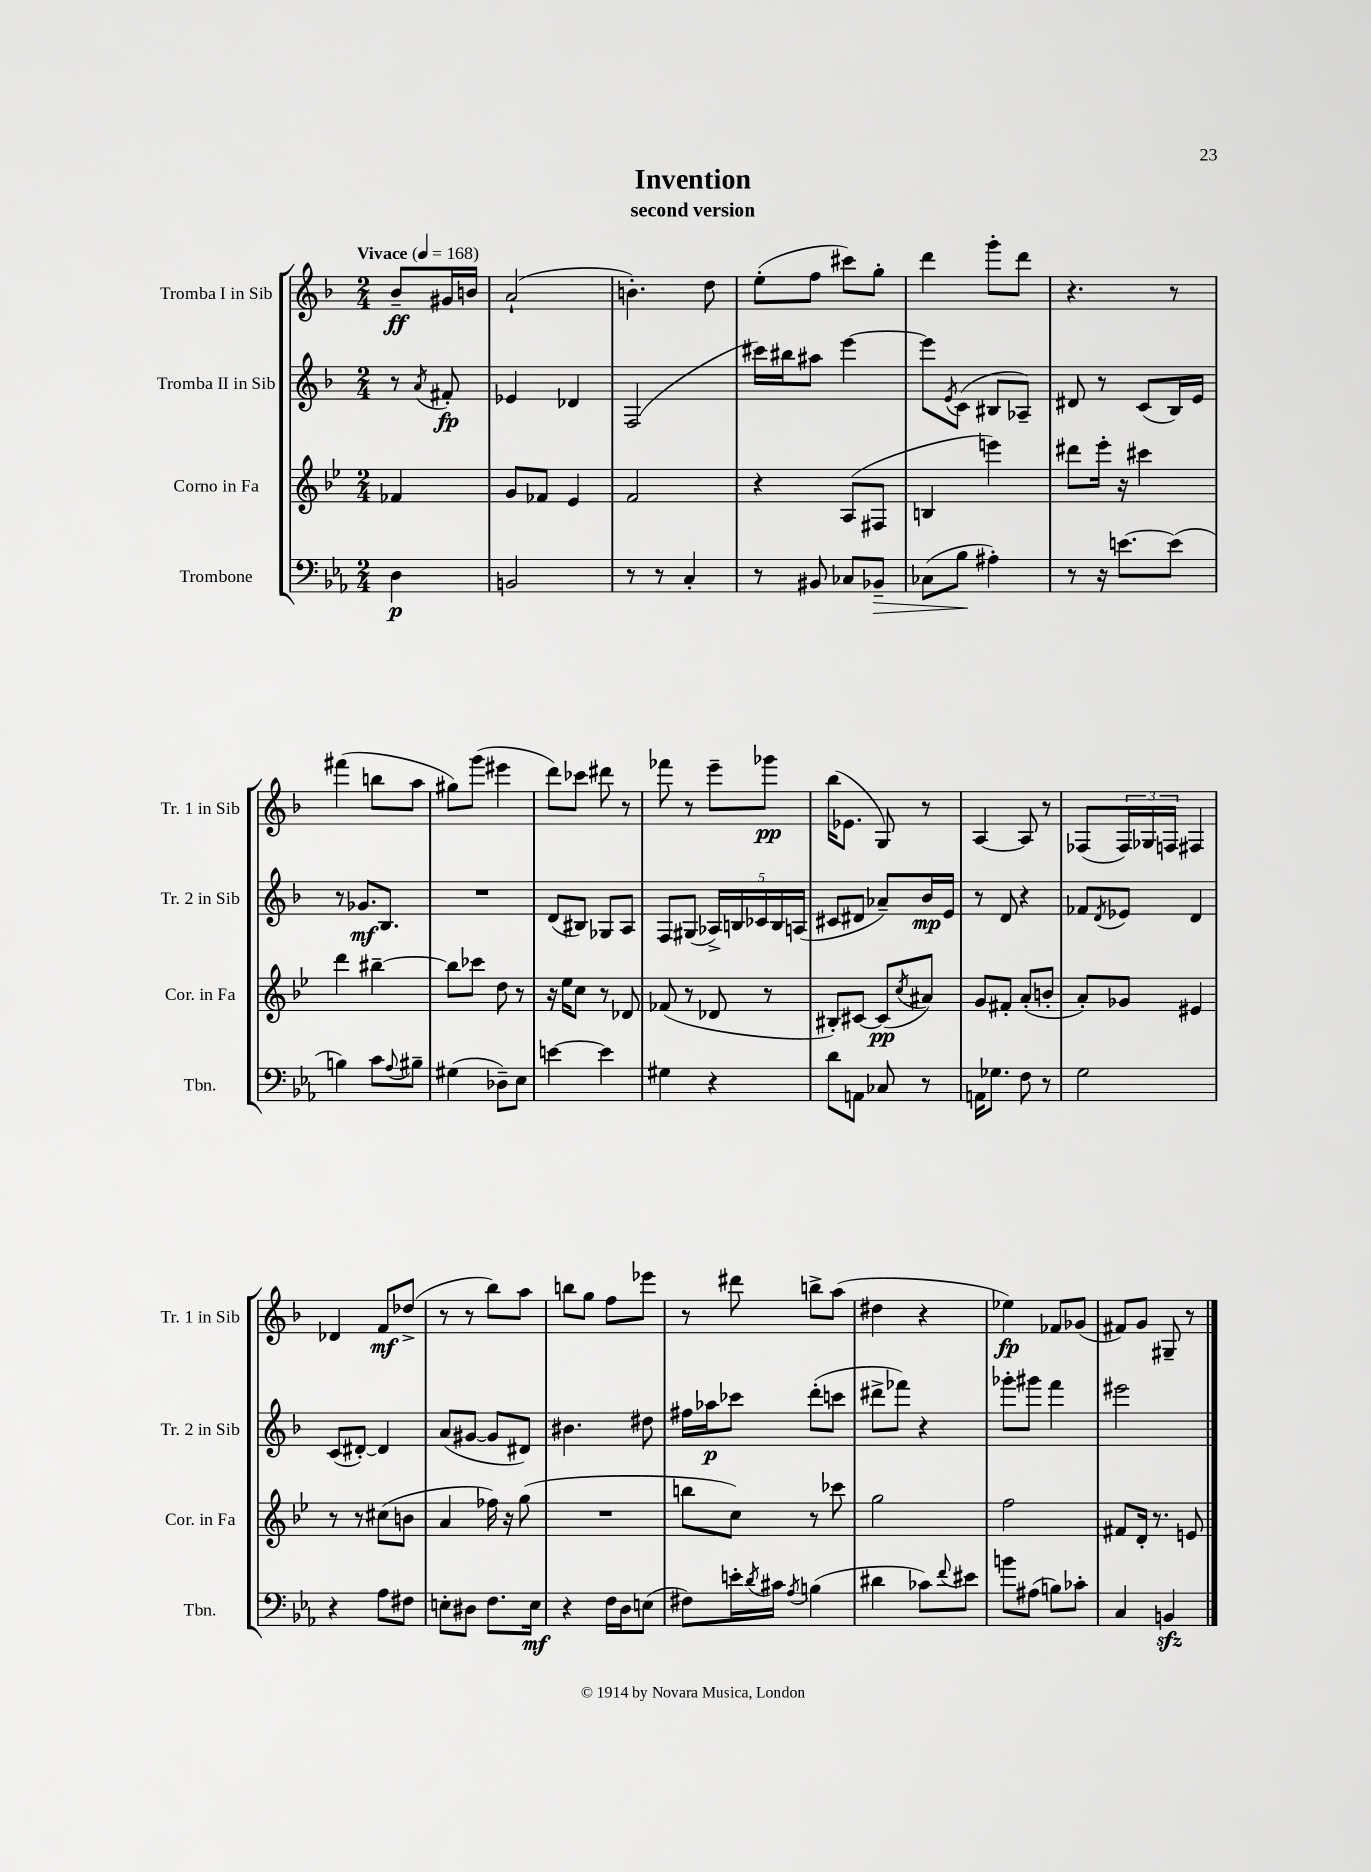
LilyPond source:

\header { title = "Invention" subtitle = "second version" }
<<
\new StaffGroup <<
\new Staff = "s0" \with { instrumentName = "Tromba I in Sib" shortInstrumentName = "Tr. 1 in Sib" } {
    \clef treble \key f \major \numericTimeSignature \time 2/4 \partial 4 \tempo "Vivace" 4 = 168
    bes'8--\ff gis'16 b'16 |
    a'2-!( |
    b'4.-.) d''8 |
    e''8-.( f''8 cis'''8) g''8-. |
    d'''4 g'''8-. d'''8 |
    r4. r8 |
    fis'''4( b''8 a''8 |
    gis''8) g'''8( eis'''4 |
    d'''8) ces'''8 dis'''8 r8 |
    fes'''8 r8 e'''8-- ges'''8\pp |
    bes''16( ees'8. g8) r8 |
    a4~ a8 r8 |
    fes8( \tuplet 3/2 { fes16) ges16 f16 } fis4 |
    des'4 f'8\mf des''8->( |
    r8 r8 bes''8) a''8 |
    b''8 g''8 f''8 ees'''8 |
    r8 dis'''8 b''8-> a''8( |
    dis''4 r4 |
    ees''4\fp) fes'8 ges'8( |
    fis'8) g'8 gis8-- r8 \bar "|." |
}
\new Staff = "s1" \with { instrumentName = "Tromba II in Sib" shortInstrumentName = "Tr. 2 in Sib" } {
    \clef treble \key f \major \numericTimeSignature \time 2/4 \partial 4
    r8 \acciaccatura { a'8 } fis'8-.\fp |
    ees'4 des'4 |
    f2( |
    cis'''16) bis''16 ais''8 e'''4~ |
    e'''8 \acciaccatura { e'8 } c'8( bis8 aes8--) |
    dis'8 r8 c'8( bes16) e'16 |
    r8 ges'8.\mf bes8. |
    R2 |
    d'8( bis8) ges8 a8 |
    f8 gis8( \tuplet 5/4 { aes16->) b16 ces'16 b16 a16( } |
    cis'8 dis'8 aes'8--) bes'16\mp e'16 |
    r8 d'8 r4 |
    fes'8 \acciaccatura { d'8 } ees'8 d'4 |
    c'8( dis'8~-.) dis'4 |
    a'8( gis'8~ gis'8 dis'8) |
    bis'4. dis''8 |
    fis''16 aes''16\p ces'''8 d'''8-.( c'''8 |
    dis'''8-> fes'''8) r4 |
    ges'''8-. gis'''8 f'''4 |
    eis'''2 \bar "|." |
}
\new Staff = "s2" \with { instrumentName = "Corno in Fa" shortInstrumentName = "Cor. in Fa" } {
    \clef treble \key bes \major \numericTimeSignature \time 2/4 \partial 4
    fes'4 |
    g'8 fes'8 ees'4 |
    f'2 |
    r4 a8( fis8 |
    b4 e'''4) |
    dis'''8 ees'''16-. r16 cis'''4 |
    d'''4 bis''4~-- |
    bis''8 ces'''8 d''8 r8 |
    r16 ees''16 c''8 r8 des'8 |
    fes'8( r8 des'8 r8 |
    bis8-.) cis'8~ cis'8\pp( \acciaccatura { c''8 } ais'8) |
    g'8 fis'8-. a'8-.( b'8-. |
    a'8-.) ges'8 eis'4 |
    r8 r8 cis''8( b'8 |
    a'4 fes''16) r16 g''8( |
    R2 |
    b''8 c''8) r8 ces'''8 |
    g''2 |
    f''2 |
    fis'8 d'16-. r8. e'8 \bar "|." |
}
\new Staff = "s3" \with { instrumentName = "Trombone" shortInstrumentName = "Tbn." } {
    \clef bass \key ees \major \numericTimeSignature \time 2/4 \partial 4
    d4\p |
    b,2 |
    r8 r8 c4-. |
    r8 bis,8 ces8 bes,8--\> |
    ces8( bes8\! ais4-.) |
    r8 r16 e'8.~ e'8( |
    b4) c'8 \appoggiatura { aes8 } bis8-- |
    gis4( des8--) ees8 |
    e'4~ e'4 |
    gis4 r4 |
    d'8 a,8 ces8 r8 |
    a,16 ges8. f8 r8 |
    g2 |
    r4 aes8 fis8 |
    e8-. dis8 f8. e16\mf |
    r4 f16 d16 e8( |
    fis8) e'16-. \acciaccatura { d'8 } cis'16 \acciaccatura { aes8 } b4( |
    dis'4 ces'8) \appoggiatura { f'8 } eis'8 |
    b'8 ais8( b8) ces'8-. |
    c4 b,4\sfz \bar "|." |
}
>>
>>
\layout { \context { \Score \remove "Bar_number_engraver" } }
